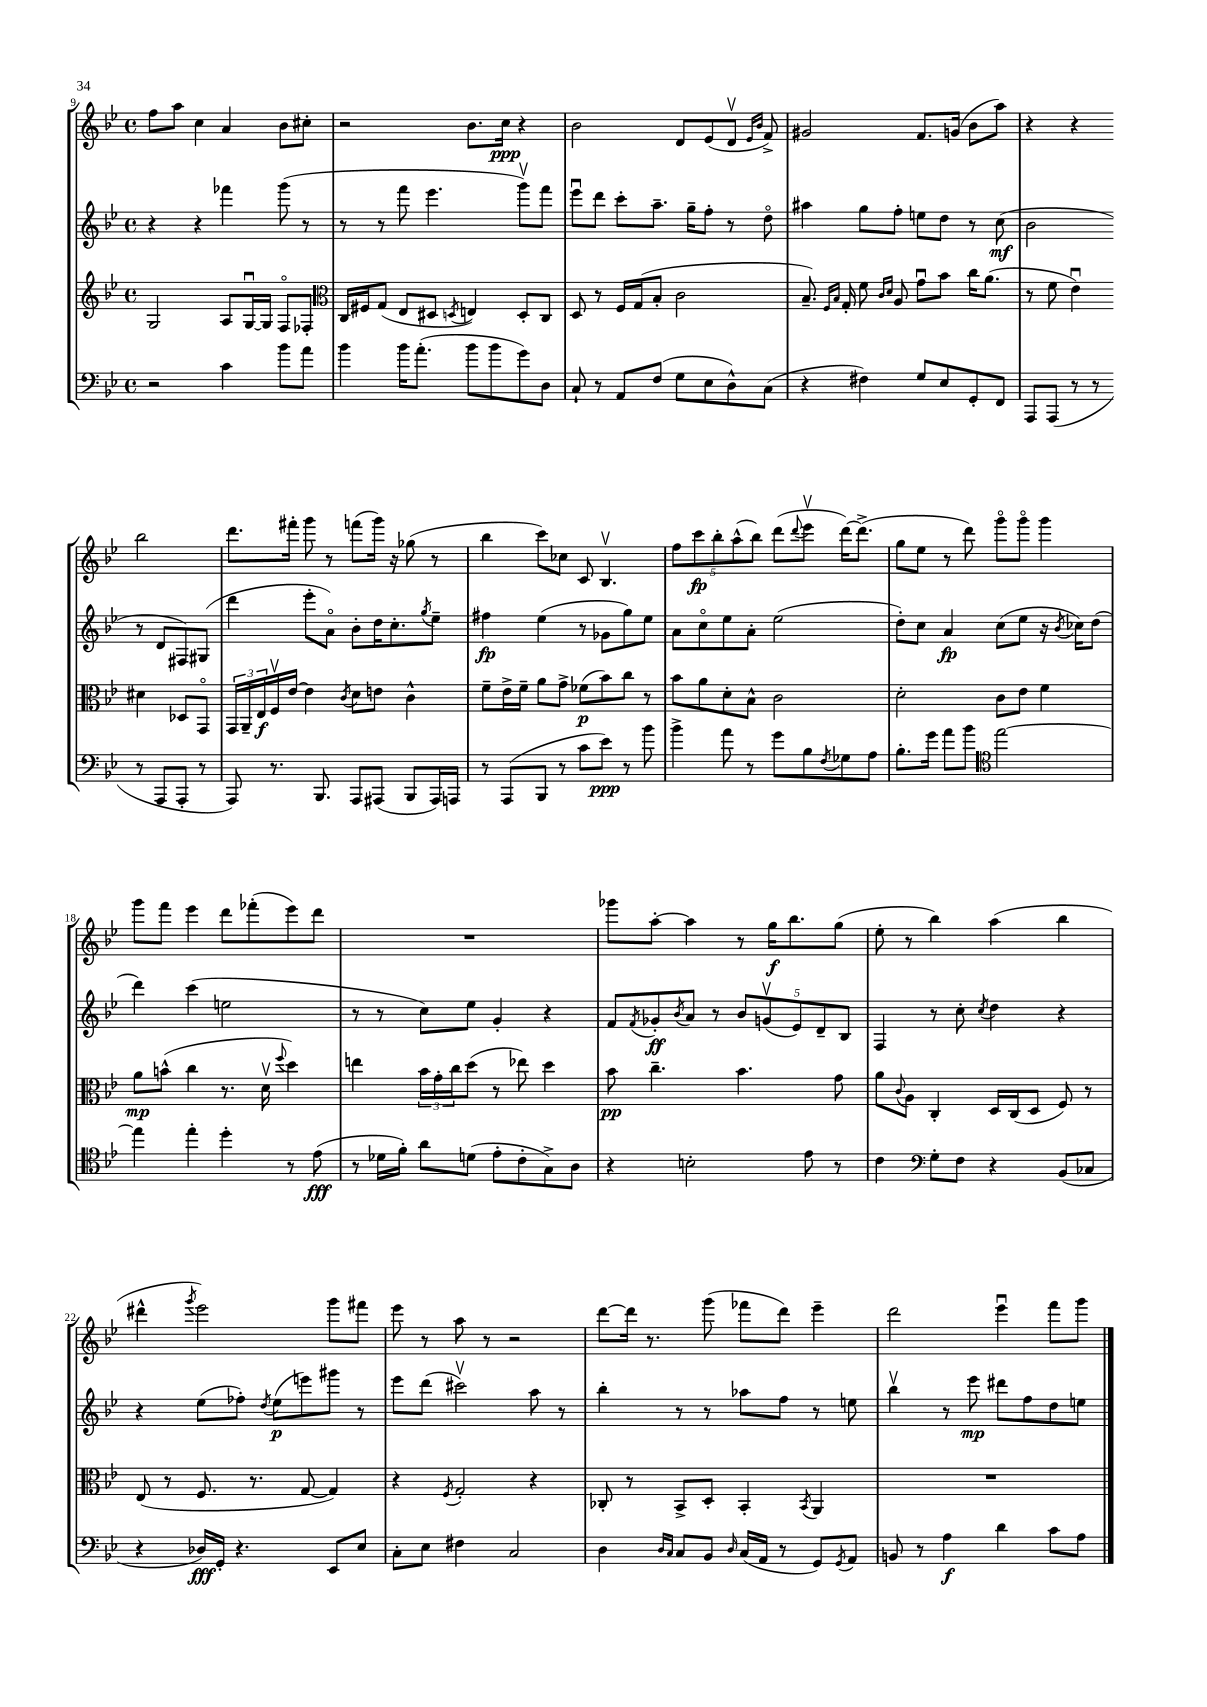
<<
\new StaffGroup <<
\new Staff = "s0" {
    \clef treble \key bes \major \defaultTimeSignature \time 4/4
    f''8 a''8 c''4 a'4 bes'8 cis''8-. |
    r2 bes'8. c''16\ppp r4 |
    bes'2 d'8 ees'8( d'8\upbow \grace { ees'16 bes'16 } f'8->) |
    gis'2 f'8. g'16( bes'8 a''8) |
    r4 r4 bes''2 |
    d'''8. fis'''16-. g'''8 r8 f'''8( g'''16) r16 ges''8( r8 |
    bes''4 c'''8) ces''8 c'8 bes4.\upbow |
    \tuplet 5/4 { f''8 c'''8\fp bes''8-. a''8-^( bes''8) } d'''8( \appoggiatura { d'''8 } ees'''8\upbow d'''16~) d'''8.->( |
    g''8 ees''8 r8 d'''8) g'''8\flageolet g'''8\flageolet g'''4 |
    g'''8 f'''8 ees'''4 d'''8 fes'''8-.( ees'''8) d'''8 |
    R1 |
    ges'''8 a''8~-. a''4 r8 g''16\f bes''8. g''8( |
    ees''8-. r8 bes''4) a''4( bes''4 |
    dis'''4-^ \acciaccatura { g'''8 } ees'''2) g'''8 fis'''8 |
    ees'''8 r8 a''8 r8 r2 |
    d'''8~ d'''16 r8. g'''8( fes'''8 d'''8) ees'''4-- |
    d'''2 ees'''4\downbow f'''8 g'''8 \bar "|." |
}
\new Staff = "s1" {
    \clef treble \key bes \major \defaultTimeSignature \time 4/4
    r4 r4 fes'''4 g'''8( r8 |
    r8 r8 f'''8 ees'''4. g'''8\upbow) f'''8 |
    ees'''8\downbow d'''8 c'''8-. a''8.-- g''16-- f''8-. r8 d''8\flageolet |
    ais''4 g''8 f''8-. e''8 d''8 r8 c''8\mf( |
    bes'2 r8 d'8 fis8) gis8( |
    d'''4 ees'''8-. a'8\flageolet) bes'8-. d''16 c''8.-. \acciaccatura { g''8 } ees''8-- |
    fis''4\fp ees''4( r8 ges'8 g''8) ees''8 |
    a'8 c''8\flageolet ees''8 a'8-. ees''2( |
    d''8-.) c''8 a'4\fp c''8( ees''8 r16 \acciaccatura { bes'8 } ces''16) d''8( |
    d'''4) c'''4( e''2 |
    r8 r8 c''8) ees''8 g'4-. r4 |
    f'8 \acciaccatura { f'8 } ges'8-.\ff \acciaccatura { bes'8 } a'8 r8 \tuplet 5/4 { bes'8 g'8\upbow( ees'8) d'8-- bes8 } |
    f4 r8 c''8-. \acciaccatura { c''8 } d''4 r4 |
    r4 ees''8( fes''8-.) \acciaccatura { d''8 } ees''8\p( e'''8) gis'''8 r8 |
    ees'''8 d'''8( cis'''2\upbow) a''8 r8 |
    bes''4-. r8 r8 aes''8 f''8 r8 e''8 |
    bes''4\upbow r8 ees'''8\mp dis'''8 f''8 d''8 e''8 \bar "|." |
}
\new Staff = "s2" {
    \clef treble \key bes \major \defaultTimeSignature \time 4/4
    g2 a8 g16~\downbow g16 f8\flageolet fes8-. |
    \clef alto c16 fis16 g8( ees8 dis8 \acciaccatura { d8 } e4) d8-. c8 |
    d8 r8 f16 g16( bes8-. c'2 |
    bes8.--) \grace { f16 bes16 } g16-. f'8 \grace { c'16 d'16 } a8 g'8\downbow bes'8 c''16 a'8.( |
    r8 f'8 ees'4\downbow) dis'4 des8 g,8\flageolet |
    \tuplet 3/2 { g,16 a,16-- ees16\f } f16\upbow ees'16~ ees'4 \acciaccatura { c'8 } d'8 e'8 c'4-^ |
    f'8-- ees'16-> f'16-- a'8 g'8-> fes'8\p( bes'8) c''8 r8 |
    bes'8 a'8 d'8-. bes8-^ c'2 |
    d'2-. c'8 ees'8 f'4 |
    a'8\mp b'8-^( c''4 r8. d'16\upbow \appoggiatura { f''8 } d''4) |
    e''4 \tuplet 3/2 { bes'16 g'16-. c''16 } d''8( r8 ees''8) d''4 |
    bes'8\pp c''4.-- bes'4. g'8 |
    a'8 \appoggiatura { c'8 } a8 c4-. d16 c16( d8 f8) r8 |
    ees8( r8 f8. r8. g8~ g4) |
    r4 \acciaccatura { f8 } g2-. r4 |
    ces8-. r8 bes,8-> d8-. bes,4-. \acciaccatura { bes,8 } a,4 |
    R1 \bar "|." |
}
\new Staff = "s3" {
    \clef bass \key bes \major \defaultTimeSignature \time 4/4
    r2 c'4 bes'8 a'8 |
    bes'4 bes'16 a'8.-.( bes'8 bes'8 g'8) d8 |
    c8-! r8 a,8 f8( g8 ees8 d8-^) c8( |
    r4 fis4) g8 ees8 g,8-. f,8 |
    a,,8 a,,8( r8 r8 r8 a,,8 a,,8-. r8 |
    a,,8) r8. bes,,8. a,,8 ais,,8( bes,,8 ais,,16) a,,16 |
    r8 a,,8( bes,,8 r8 c'8 ees'8\ppp) r8 bes'8 |
    bes'4-> a'8 r8 g'8 bes8 \acciaccatura { f8 } ges8 a8 |
    bes8.-. g'16 a'8 bes'8 \clef tenor ees''2~ |
    ees''4 ees''4-. d''4-. r8 ees'8\fff( |
    r8 des'16 f'16-.) a'8 d'8( ees'8-. c'8-. g8->) a8 |
    r4 b2-. ees'8 r8 |
    c'4 \clef bass g8-. f8 r4 bes,8( ces8 |
    r4 des16\fff) g,16-. r4. ees,8 ees8 |
    c8-. ees8 fis4 c2 |
    d4 \grace { d16 c16 } c8 bes,8 \grace { d16 } c16( a,16 r8 g,8) \acciaccatura { g,8 } a,8 |
    b,8 r8 a4\f d'4 c'8 a8 \bar "|." |
}
>>
>>
\layout { \context { \Score currentBarNumber = #9 } }
